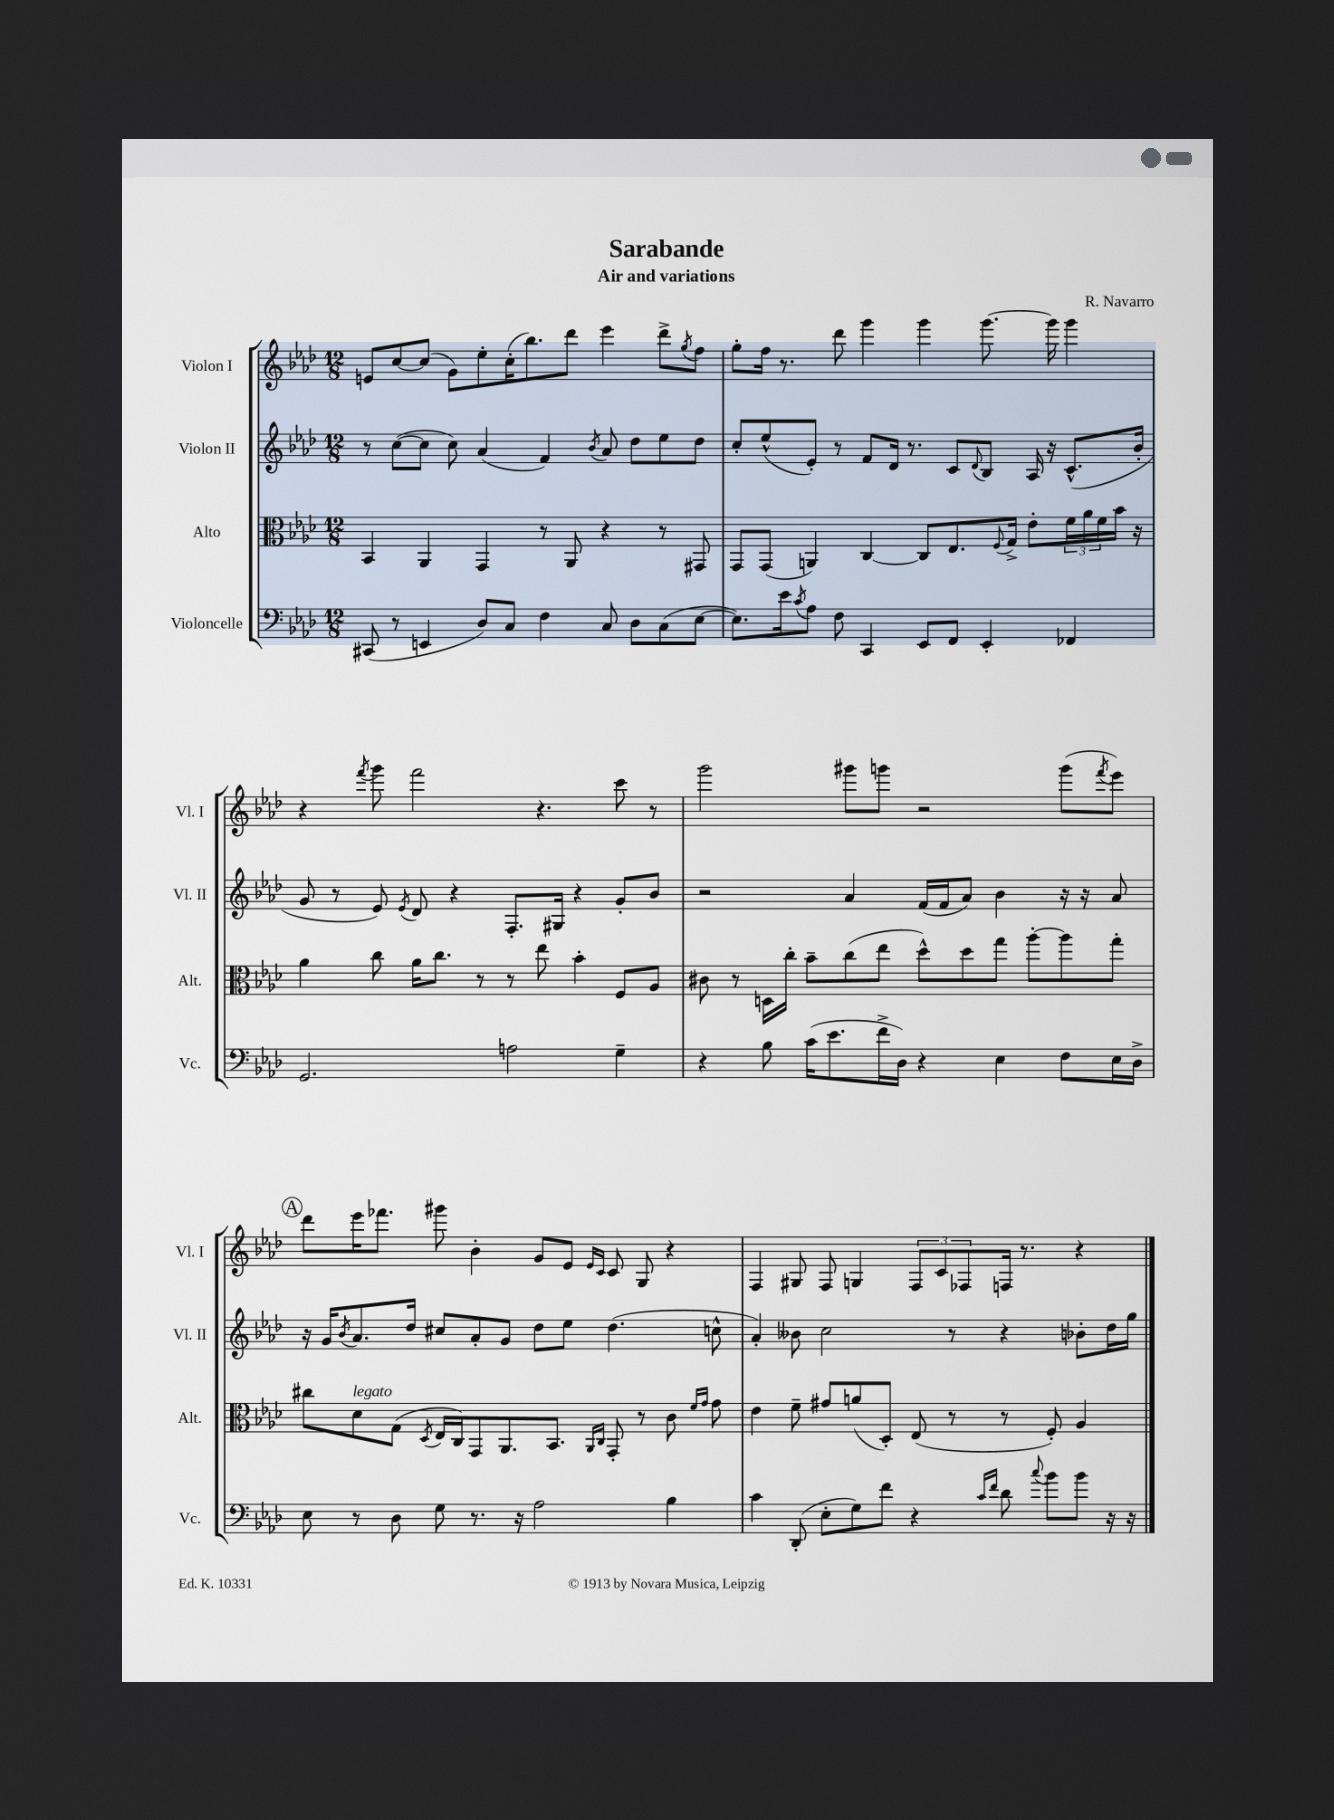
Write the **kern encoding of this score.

**kern	**kern	**kern	**kern
*staff4	*staff3	*staff2	*staff1
*clefF4	*clefC3	*clefG2	*clefG2
*k[b-e-a-d-]	*k[b-e-a-d-]	*k[b-e-a-d-]	*k[b-e-a-d-]
*M12/8	*M12/8	*M12/8	*M12/8
(8CC#	4BB-	8r	8e
8r	.	([8cc	[8cc
4EE	4AA-	8cc]	(8cc]
.	.	8cc)	8g)
8D-)	4GG	(4a-	8ee-'
8C	.	.	(16cc'
.	.	.	8.bb-)
4F	8r	4f)	.
.	8AA-	.	8ddd-
.	.	8qb-	.
8C	4r	8a-	4eee-
8D-	.	8dd-	.
(8C	8r	8ee-	8ddd-^
.	.	.	8qgg
[8E-	8GG#	8dd-	8ff
=	=	=	=
8.E-])	8GG	8cc'	8gg'
.	(8GG	(8ee-^^	16ff
16e-	.	.	8.r
8qc	.	.	.
8A-	4AA)	8e-')	.
8F	.	8r	8ddd-
4CC	[4C	8f	4ggg
.	.	16d-	.
.	.	8.r	.
8EE-	8C]	.	4ggg
8FF	8.E-	8c	.
.	.	8qqd-	.
4EE-'	.	8B-	[8.ggg
.	8qqF	.	.
.	16G^	.	.
.	8e-'	16A-	.
.	.	16r	16ggg]
4FF-	24f	(8.c^^	4ggg
.	24a-	.	.
.	24f	.	.
.	16b-	.	.
.	16r	16b-'	.
=	=	=	=
2.GG	4a-	8g	4r
.	.	8r	.
.	.	.	8qfff
.	8cc	8e-)	8ggg
.	.	8qe-	.
.	16a-	8d-	2fff
.	8.cc	.	.
.	.	4r	.
.	8r	.	.
2A	8r	8.F'	.
.	8ee-	.	4.r
.	.	16G#	.
.	4b-'	4r	.
4G~	8F	8g'	8ccc
.	8A-	8b-	8r
=	=	=	=
4r	8c#	2r	2ggg
.	8r	.	.
8B-	16D	.	.
.	16cc'	.	.
(16c	8b-~	.	.
8.e-	.	.	.
.	(8cc	4a-	8ggg#
16f^	8ee-	.	8ggg
16D-)	.	.	.
4r	8dd-^^)	(16f	2r
.	.	16f	.
.	8dd-	8a-)	.
4E-	8gg	4b-	.
.	[8aa-'	.	.
8F	8aa-]	16r	(8ggg
.	.	16r	.
.	.	.	8qfff
16E-	8gg'	8a-	8eee-)
16D-^	.	.	.
=	=	=	=
8E-	8cc#	16r	8ddd-
.	.	16g	.
.	.	8qb-	.
8r	8d-	8.a-	16eee-
.	.	.	8.fff-
8D-	(8G	.	.
.	.	16dd-	.
.	8qD-	.	.
8G	16E-	8cc#	8ggg#
.	16C)	.	.
8.r	8GG	8a-'	4b-'
.	8.AA-	8g	.
16r	.	.	.
2A-	.	8dd-	8g
.	8.BB-	.	.
.	.	8ee-	8e-
.	16qqAA-	.	16qqe-
.	16qqC	.	16qqc
.	8GG'	(4.dd-	8c
.	8r	.	8G
4B-	8c	.	4r
.	16qqf	.	.
.	16qqg	.	.
.	8g	8cc^^	.
=	=	=	=
4c	4e-	4a-')	4F
(8DD-'	8f~	8b--	8G#
8E-'	8g#	2cc	8F
8G)	(8a	.	4G
8f	8D-')	.	.
4r	(8E-	.	12F
.	.	.	12c
.	8r	8r	.
.	.	.	12F-
16qqc	.	.	.
16qqf	.	.	.
8d-	8r	4r	16F
.	.	.	8.r
8qqcc	.	.	.
8b-	8F')	.	.
8b-	4A-	8b-'	4r
16r	.	16dd-	.
16r	.	16gg	.
==	==	==	==
*-	*-	*-	*-
